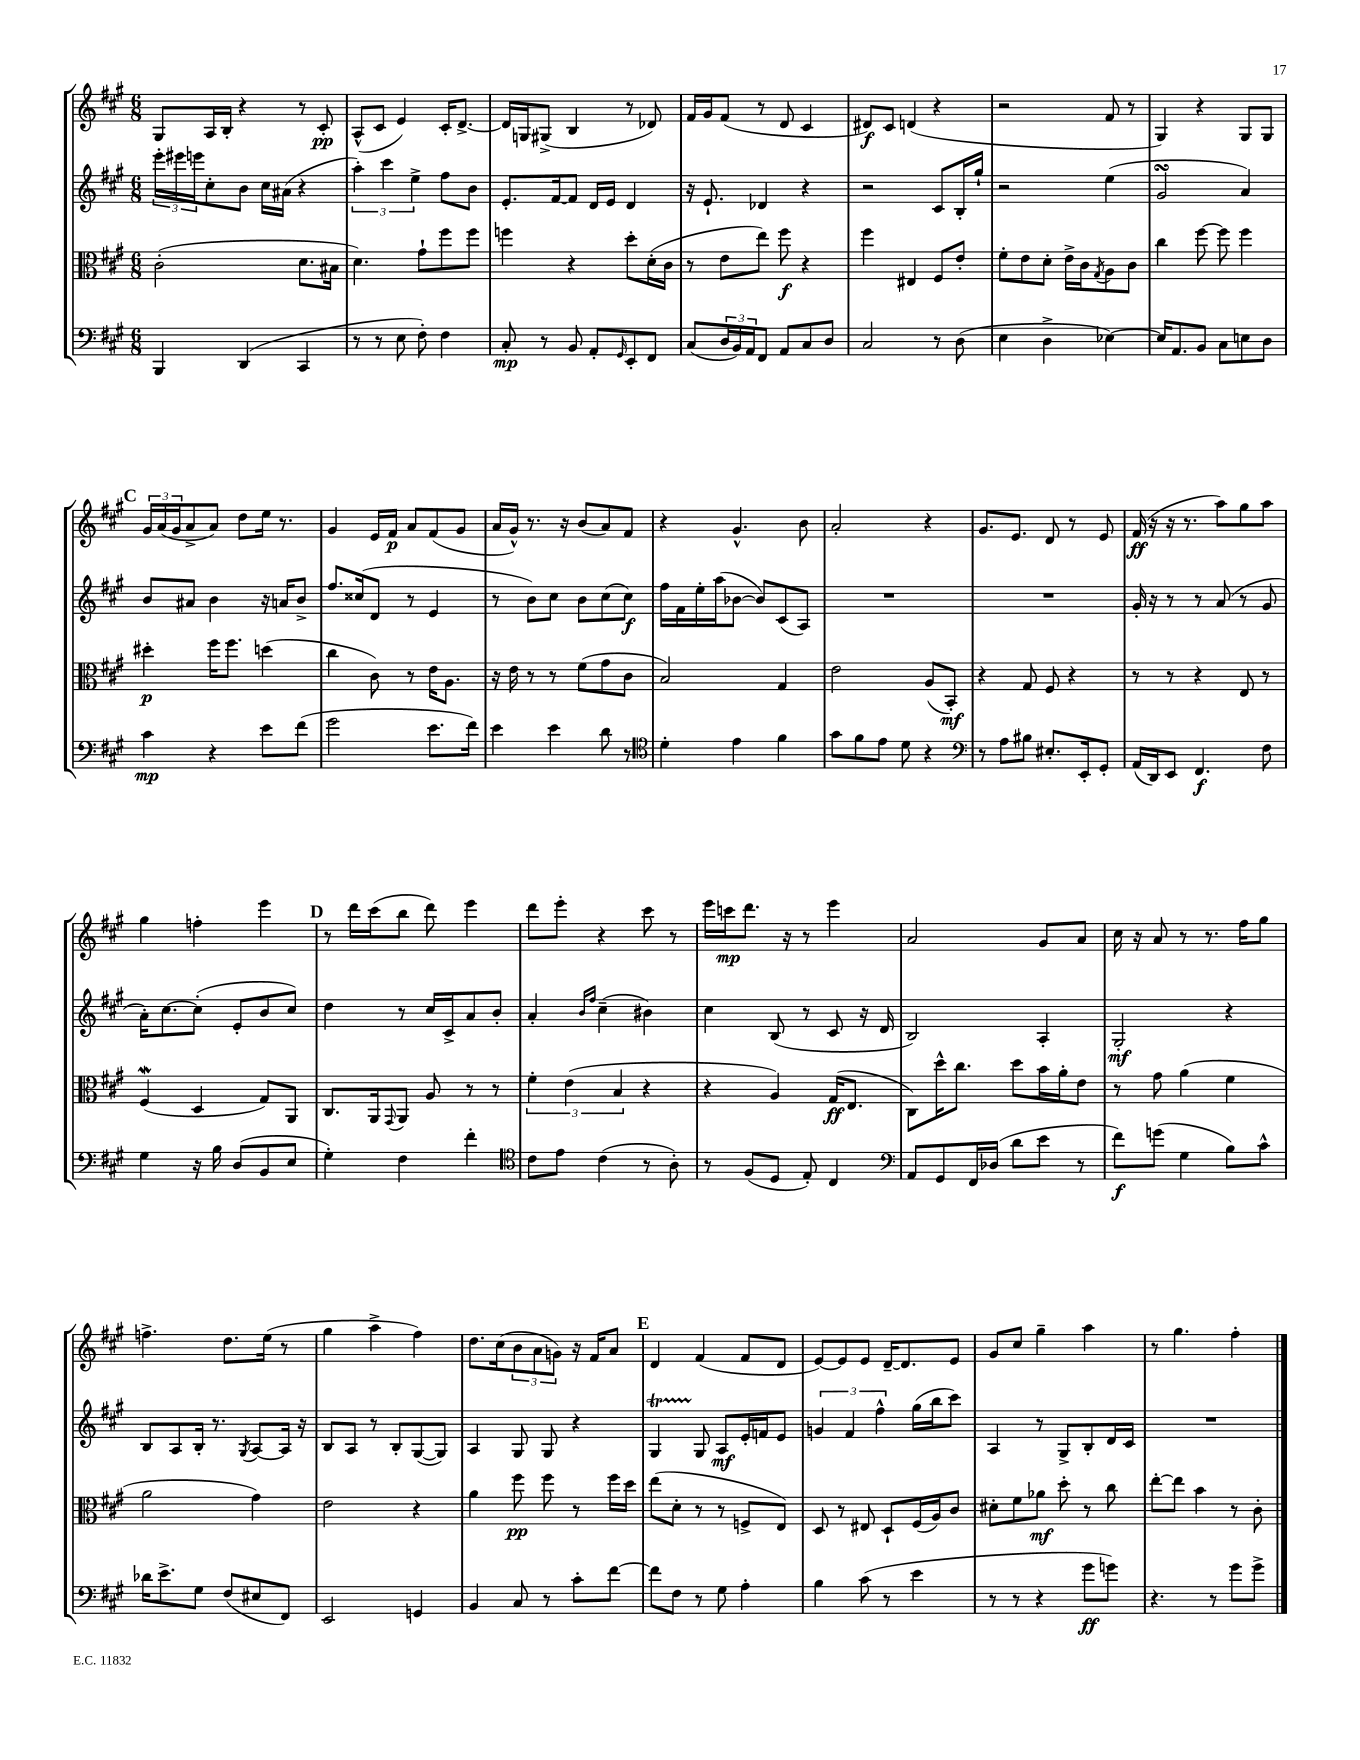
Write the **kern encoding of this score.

**kern	**dynam	**kern	**dynam	**kern	**dynam	**kern	**dynam
*part4	*part4	*part3	*part3	*part2	*part2	*part1	*part1
*staff4	*staff4	*staff3	*staff3	*staff2	*staff2	*staff1	*staff1
*clefF4	*	*clefC3	*	*clefG2	*	*clefG2	*
*k[f#c#g#]	*	*k[f#c#g#]	*	*k[f#c#g#]	*	*k[f#c#g#]	*
*M6/8	*	*M6/8	*	*M6/8	*	*M6/8	*
=9	=9	=9	=9	=9	=9	=9	=9
4BBB/	.	(2c#'\	.	24eee'\LL	.	8G#/L	.
.	.	.	.	24eee#X\	.	.	.
.	.	.	.	24eeen\J	.	.	.
.	.	.	.	8cc#'\	.	16A/L	.
.	.	.	.	.	.	16B'/JJ	.
(4DD/	.	.	.	8b\J	.	4r	.
.	.	.	.	16cc#\LL	.	.	.
.	.	.	.	(16a#X\JJ	.	.	.
4CC#/	.	8.d\L	.	4r	.	8r	.
.	.	.	.	.	.	8c#'/	pp
.	.	16B#X\Jk	.	.	.	.	.
=10	=10	=10	=10	=10	=10	=10	=10
8r	.	4.d\)	.	6aa'\)	.	(8A^^/L	.
8r	.	.	.	.	.	8c#/J	.
.	.	.	.	6ccc#\	.	.	.
8E\	.	.	.	.	.	4e/)	.
.	.	.	.	6ee^\	.	.	.
8F#'\)	.	8g#`\L	.	.	.	.	.
4F#\	.	8ff#\	.	8ff#\L	.	16c#'/KL	.
.	.	.	.	.	.	[8.d^/J	.
.	.	8ff#\J	.	8b\J	.	.	.
=11	=11	=11	=11	=11	=11	=11	=11
8C#'/	mp	4ffn\	.	8.e'/L	.	16d/LL]	.
.	.	.	.	.	.	16Gn/J	.
8r	.	.	.	.	.	(8G#X^/J	.
.	.	.	.	[16f#/k	.	.	.
8BB/	.	4r	.	8f#/J]	.	4B/	.
8AA'/L	.	.	.	16d/LL	.	.	.
.	.	.	.	16e/JJ	.	.	.
16qqGG#/	.	.	.	.	.	.	.
8EE'/	.	8dd'\L	.	4d/	.	8r	.
8FF#/J	.	(16d'\L	.	.	.	8d-X/)	.
.	.	16c#\JJ	.	.	.	.	.
=12	=12	=12	=12	=12	=12	=12	=12
(8C#/L	.	8r	.	16r	.	16f#/LL	.
.	.	.	.	8.e`/	.	16g#/J	.
24D/L	.	8e\L	.	.	.	(8f#/J	.
24BB/)	.	.	.	.	.	.	.
24AA/J	.	.	.	.	.	.	.
8FF#/J	.	8ee\J)	.	4d-X/	.	8r	.
8AA/L	.	8ff#\	f	.	.	8d/	.
8C#/	.	4r	.	4r	.	4c#/	.
8D/J	.	.	.	.	.	.	.
=13	=13	=13	=13	=13	=13	=13	=13
2C#/	.	4ff#\	.	2r	.	8d#X/L)	f
.	.	.	.	.	.	8c#/J	.
.	.	4E#X/	.	.	.	(4dn/	.
8r	.	8F#/L	.	8c#/L	.	4r	.
(8D\	.	8e'/J	.	16B'/L	.	.	.
.	.	.	.	16gg#`/JJ	.	.	.
=14	=14	=14	=14	=14	=14	=14	=14
4E\	.	8f#'\L	.	2r	.	2r	.
.	.	8e\	.	.	.	.	.
4D^\	.	8d'\J	.	.	.	.	.
.	.	16e^\LL	.	.	.	.	.
.	.	16c#\J	.	.	.	.	.
.	.	8qG#/	.	.	.	.	.
[4E-X\)	.	8A\	.	(4ee\	.	8f#/	.
.	.	8c#\J	.	.	.	8r	.
=15	=15	=15	=15	=15	=15	=15	=15
16E-/KL]	.	4cc#\	.	2g#sSsS/	.	4G#/)	.
8.AA/	.	.	.	.	.	.	.
8BB/J	.	[8ff#\	.	.	.	4r	.
8C#\L	.	8ff#\]	.	.	.	.	.
8En\	.	4ff#\	.	4a/)	.	8G#/L	.
8D\J	.	.	.	.	.	8G#/J	.
!!LO:LB:g=z
!!LO:REH:place=s1:t=C
=16	=16	=16	=16	=16	=16	=16	=16
4c#\	mp	4dd#X'\	p	8b/L	.	24g#/LL	.
.	.	.	.	.	.	(24a/	.
.	.	.	.	.	.	24g#/J	.
.	.	.	.	8a#X/J	.	8a^/	.
4r	.	16ff#\KL	.	4b\	.	8a/J)	.
.	.	8.ff#\J	.	.	.	.	.
.	.	.	.	.	.	8dd\L	.
8e\L	.	(4ddn\	.	16r	.	16ee\Jk	.
.	.	.	.	16an/KL	.	8.r	.
(8f#\J	.	.	.	8b^/J	.	.	.
=17	=17	=17	=17	=17	=17	=17	=17
2g#\	.	4cc#\	.	8.ff#/L	.	4g#/	.
.	.	.	.	(16cc##X/k	.	.	.
.	.	8c#\)	.	8d/J	.	16e/LL	.
.	.	.	.	.	.	16f#/JJ	p
.	.	8r	.	8r	.	8a/L	.
8.e\L	.	16e\KL	.	4e/	.	(8f#/	.
.	.	8.A\J	.	.	.	.	.
.	.	.	.	.	.	8g#/J	.
16f#\Jk)	.	.	.	.	.	.	.
=18	=18	=18	=18	=18	=18	=18	=18
4e\	.	16r	.	8r	.	16a/LL	.
.	.	16e\	.	.	.	16g#^^/JJ)	.
.	.	8r	.	8b\L)	.	8.r	.
4e\	.	8r	.	8cc#\J	.	.	.
.	.	.	.	.	.	16r	.
.	.	(8f#\L	.	8b\L	.	(8b/L	.
8d\	.	8g#\	.	(8cc#\	.	8a/)	.
8r	.	8c#\J	.	8cc#\J)	f	8f#/J	.
=19	=19	=19	=19	=19	=19	=19	=19
*clefC4	*	*	*	*	*	*	*
4d'\	.	2B/)	.	16ff#\LL	.	4r	.
.	.	.	.	16f#\	.	.	.
.	.	.	.	16ee'\	.	.	.
.	.	.	.	(16aa\J	.	.	.
4e\	.	.	.	[8b-X\J	.	4.g#^^/	.
.	.	.	.	8b-/L])	.	.	.
4f#\	.	4G#/	.	(8c#/	.	.	.
.	.	.	.	8A/J)	.	8b\	.
=20	=20	=20	=20	=20	=20	=20	=20
8g#\L	.	2e\	.	2.r	.	2a'/	.
8f#\	.	.	.	.	.	.	.
8e\J	.	.	.	.	.	.	.
8d\	.	.	.	.	.	.	.
4r	.	(8A/L	.	.	.	4r	.
.	.	8BB'/J)	mf	.	.	.	.
=21	=21	=21	=21	=21	=21	=21	=21
*clefF4	*	*	*	*	*	*	*
8r	.	4r	.	2.r	.	8.g#/L	.
8A\L	.	.	.	.	.	.	.
.	.	.	.	.	.	8.e/J	.
8B#X\J	.	8G#/	.	.	.	.	.
8.E#X'/L	.	8F#/	.	.	.	8d/	.
.	.	4r	.	.	.	8r	.
16EE'/k	.	.	.	.	.	.	.
8GG#'/J	.	.	.	.	.	8e/	.
=22	=22	=22	=22	=22	=22	=22	=22
(16AA/LL	.	8r	.	16g#'/	.	(16f#/	ff
16DD/J)	.	.	.	16r	.	16r	.
8EE/J	.	8r	.	8r	.	16r	.
.	.	.	.	.	.	8.r	.
4.FF#/	f	4r	.	8r	.	.	.
.	.	.	.	(8a/	.	8aa\L)	.
.	.	8E/	.	8r	.	8gg#\	.
8F#\	.	8r	.	8g#/	.	8aa\J	.
!!LO:LB:g=z
=23	=23	=23	=23	=23	=23	=23	=23
4G#\	.	(4F#W/	.	16a'\KL)	.	4gg#\	.
.	.	.	.	[8.cc#\	.	.	.
16r	.	4D/	.	(8cc#'\J]	.	4ffn'\	.
16B\	.	.	.	.	.	.	.
(8D/L	.	.	.	8e'/L	.	.	.
8BB/	.	8G#/L)	.	8b/	.	4eee\	.
8E/J	.	8AA/J	.	8cc#/J)	.	.	.
!!LO:REH:place=s1:t=D
=24	=24	=24	=24	=24	=24	=24	=24
4G#'\)	.	8.C#/L	.	4dd\	.	8r	.
.	.	.	.	.	.	16ddd\LL	.
.	.	16AA/k	.	.	.	(16ccc#\J	.
.	.	8qqGG#/	.	.	.	.	.
4F#\	.	8AA/J	.	8r	.	8bb\J	.
.	.	8A/	.	16cc#/LL	.	8ddd\)	.
.	.	.	.	16c#^/J	.	.	.
4f#'\	.	8r	.	8a/	.	4eee\	.
.	.	8r	.	8b'/J	.	.	.
=25	=25	=25	=25	=25	=25	=25	=25
*clefC4	*	*	*	*	*	*	*
8c#\L	.	6f#'\	.	4a'/	.	8ddd\L	.
8e\J	.	.	.	.	.	8eee'\J	.
.	.	(6e\	.	.	.	.	.
.	.	.	.	16qqb/LL	.	.	.
.	.	.	.	16qqff#/JJ	.	.	.
(4c#\	.	.	.	(4cc#~\	.	4r	.
.	.	6B/	.	.	.	.	.
8r	.	4r	.	4b#X\)	.	8ccc#\	.
8A'\)	.	.	.	.	.	8r	.
=26	=26	=26	=26	=26	=26	=26	=26
8r	.	4r	.	4cc#\	.	16eee\LL	.
.	.	.	.	.	.	16cccn\J	mp
(8F#/L	.	.	.	.	.	8.ddd\J	.
8D/J	.	4A/)	.	(8B/	.	.	.
.	.	.	.	.	.	16r	.
8E'/)	.	.	.	8r	.	8r	.
4C#/	.	(16G#/KL	ff	8c#/	.	4eee\	.
.	.	8.E/J	.	.	.	.	.
.	.	.	.	16r	.	.	.
.	.	.	.	16d/	.	.	.
=27	=27	=27	=27	=27	=27	=27	=27
*clefF4	*	*	*	*	*	*	*
8AA/L	.	8C#\L)	.	2B/)	.	2a/	.
8GG#/	.	16dd^^\K	.	.	.	.	.
.	.	8.cc#\J	.	.	.	.	.
16FF#/L	.	.	.	.	.	.	.
(16D-X/JJ	.	.	.	.	.	.	.
8d\L	.	8dd\L	.	.	.	.	.
8e\J	.	16b\L	.	4A'/	.	8g#/L	.
.	.	16a'\J	.	.	.	.	.
8r	.	8e\J	.	.	.	8a/J	.
=28	=28	=28	=28	=28	=28	=28	=28
8f#\L)	f	8r	.	2G#'/	mf	16cc#\	.
.	.	.	.	.	.	16r	.
(8gn\J	.	8g#\	.	.	.	8a/	.
4G#\	.	(4a\	.	.	.	8r	.
.	.	.	.	.	.	8.r	.
8B\L)	.	4f#\	.	4r	.	.	.
.	.	.	.	.	.	16ff#\KL	.
8c#^^\J	.	.	.	.	.	8gg#\J	.
!!LO:LB:g=z
=29	=29	=29	=29	=29	=29	=29	=29
16d-X\KL	.	2a\	.	8B/L	.	4.ffn^\	.
8.e^\	.	.	.	.	.	.	.
.	.	.	.	8A/	.	.	.
8G#\J	.	.	.	16B'/Jk	.	.	.
.	.	.	.	8.r	.	.	.
(8F#/L	.	.	.	.	.	8.dd\L	.
.	.	.	.	8qG#/	.	.	.
8E#X/	.	4g#\)	.	[8A/L	.	.	.
.	.	.	.	.	.	(16ee\Jk	.
8FF#/J)	.	.	.	16A/Jk]	.	8r	.
.	.	.	.	16r	.	.	.
=30	=30	=30	=30	=30	=30	=30	=30
2EE/	.	2e\	.	8B/L	.	4gg#\	.
.	.	.	.	8A/J	.	.	.
.	.	.	.	8r	.	4aa^\	.
.	.	.	.	8B'/L	.	.	.
4GGn/	.	4r	.	([8G#/	.	4ff#\)	.
.	.	.	.	8G#/J])	.	.	.
=31	=31	=31	=31	=31	=31	=31	=31
4BB/	.	4a\	.	4A/	.	8.dd\L	.
.	.	.	.	.	.	(16cc#\k	.
8C#/	.	8ff#\	pp	8G#/	.	12b\	.
.	.	.	.	.	.	12a\	.
8r	.	8ff#\	.	8G#/	.	.	.
.	.	.	.	.	.	12gn\J)	.
8c#'\L	.	8r	.	4r	.	16r	.
.	.	.	.	.	.	16f#/KL	.
[8f#\J	.	16ff#\LL	.	.	.	8a/J	.
.	.	16dd\JJ	.	.	.	.	.
!!LO:REH:place=s1:t=E
=32	=32	=32	=32	=32	=32	=32	=32
8f#\L]	.	(8ee\L	.	4G#t/	.	4d/	.
8F#\J	.	8d'\J	.	.	.	.	.
8r	.	8r	.	8G#/	.	(4f#/	.
8G#\	.	8r	.	8A/L	mf	.	.
4A'\	.	8Fn^/L	.	16e'/L	.	8f#/L	.
.	.	.	.	16fn/J	.	.	.
.	.	8E/J)	.	8e/J	.	8d/J	.
=33	=33	=33	=33	=33	=33	=33	=33
4B\	.	8D/	.	6gn/	.	[8e/L)	.
.	.	8r	.	.	.	8e/]	.
.	.	.	.	6f#/	.	.	.
(8c#\	.	8E#X/	.	.	.	8e/J	.
.	.	.	.	6ff#^^\	.	.	.
8r	.	8D`/L	.	.	.	[16d~/KL	.
.	.	.	.	.	.	8.d/]	.
4e\	.	(16F#/L	.	(16gg#\LL	.	.	.
.	.	16A/J)	.	16bb\J	.	.	.
.	.	8c#/J	.	8ccc#\J)	.	8e/J	.
=34	=34	=34	=34	=34	=34	=34	=34
8r	.	8d#X'\L	.	4A/	.	8g#/L	.
8r	.	8f#\	.	.	.	8cc#/J	.
4r	.	8a-X\J	mf	8r	.	4gg#~\	.
.	.	8dd'\	.	8G#^/L	.	.	.
8g#\L	ff	8r	.	8B'/	.	4aa\	.
8gn\J)	.	8cc#\	.	16d/L	.	.	.
.	.	.	.	16c#/JJ	.	.	.
=35	=35	=35	=35	=35	=35	=35	=35
4.r	.	[8ee'\L	.	2.r	.	8r	.
.	.	8ee\J]	.	.	.	4.gg#\	.
.	.	4b\	.	.	.	.	.
8r	.	.	.	.	.	.	.
8g#\L	.	8r	.	.	.	4ff#'\	.
8g#^\J	.	8c#'\	.	.	.	.	.
==	==	==	==	==	==	==	==
*-	*-	*-	*-	*-	*-	*-	*-
